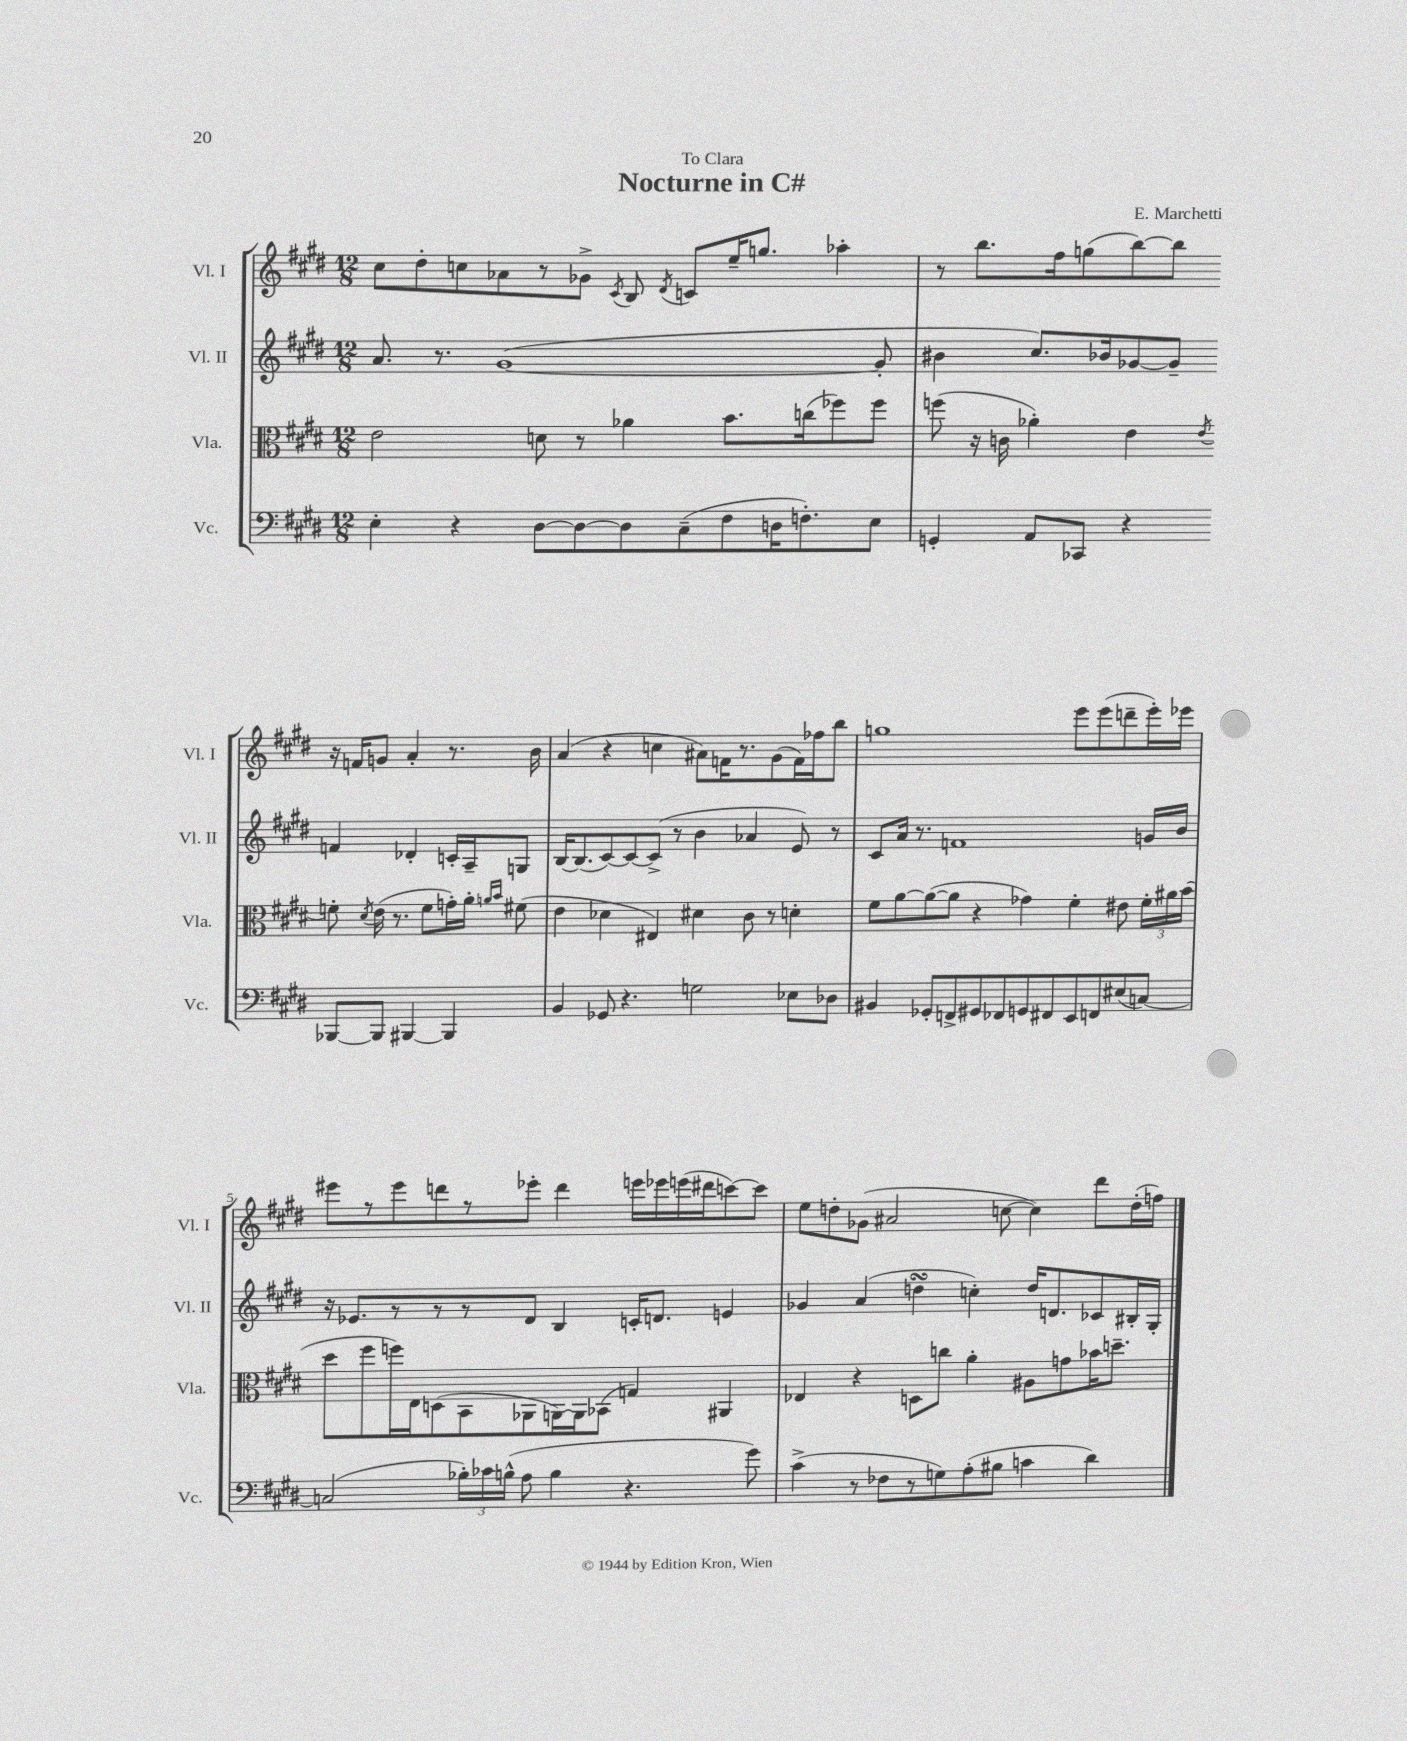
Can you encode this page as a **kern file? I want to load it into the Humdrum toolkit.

**kern	**kern	**kern	**kern
*part4	*part3	*part2	*part1
*staff4	*staff3	*staff2	*staff1
*I"Vc.	*I"Vla.	*I"Vl. II	*I"Vl. I
*I'Vc.	*I'Vla.	*I'Vl. II	*I'Vl. I
*clefF4	*clefC3	*clefG2	*clefG2
*k[f#c#g#d#]	*k[f#c#g#d#]	*k[f#c#g#d#]	*k[f#c#g#d#]
*M12/8	*M12/8	*M12/8	*M12/8
=1	=1	=1	=1
4E'\	2e\	8.a/	8cc#\L
.	.	.	8dd#'\
.	.	8.r	.
4r	.	.	8ccn\
.	.	([1g#	8a-X\
[8D#\L	8dn\	.	8r
8D#\_	8r	.	8g-X^\J
.	.	.	8qc#/
8D#\]	4a-X\	.	8B/
.	.	.	8qd#/
(8C#~\	.	.	8cn/L
8F#\	8.b\L	.	16ee~/K
.	.	.	8.ggn/J
16Dn\K	.	.	.
8.Fn'\)	(16ccn\k	.	.
.	8ff-X\)	.	4aa-X'\
8E\J	8ff-\J	8g#'/]	.
=2	=2	=2	=2
4GGn'/	(8ffn\	4b#X\	8r
.	16r	.	8.bb\L
.	16cn\	.	.
8AA/L	4a-X'\)	8.cc#/L)	.
.	.	.	16ff#\k
8CC-X/J	.	.	(8ggn\
.	.	16b-X/k	.
4r	4e\	[8g-X/	[8bb\)
.	.	8g-~/J]	8bb\J]
.	8qe/	.	.
[8BBB-X/L	8fn'\	4fn/	16r
.	.	.	16fn/KL
.	8qd#/	.	.
8BBB-/J]	(16e\	.	8gn/J
.	8.r	.	.
[4BBB#X/	.	4d-X'/	4a'/
.	8f\L	.	.
4BBB#/]	16gn'\L)	16cn'/LL	8.r
.	16a-'\JJ	16A~/J	.
.	16qqan/LL	.	.
.	16qqb/JJ	.	.
.	(8f#X\	8Gn/J	.
.	.	.	16b\
!!LO:LB:g=z
=3	=3	=3	=3
4BB/	4e\	[16B/KL	(4a/
.	.	(8.B/]	.
8GG-X/	4d-X\	[8c#/)	4r
4.r	.	8c#/_	.
.	4E#X/)	(8c#^/J]	4ccn\
.	.	8r	.
2Gn\	4d#X\	4b\	8a#X\L)
.	.	.	16fn\K
.	.	.	8.r
.	8c#\	4a-X/	.
.	8r	.	(8g#\
8E-X\L	4dn'\	8e/)	16f\L)
.	.	.	16ff-X\J
8D-X\J	.	8r	8bb\J
=4	=4	=4	=4
4BB#X/	8f#\L	8c#/L	1ggn
.	[8a\	16a/Jk	.
.	.	8.r	.
8GG-X'/L	(8a\_	.	.
8FFn^/	8a\J]	1fn	.
8GG#X/	4r	.	.
8FF-X/	.	.	.
8GGn/	4g-X\)	.	.
8FF#X/	.	.	.
8EE/	4f#'\	.	8eee\L
8FFn/	.	.	(8eee\
(8E#X/	8e#X\	.	8dddn~\
[8Cn/J)	24f#'\LL	16gn/LL	16eee'\L)
.	24a#X\	.	.
.	.	16b/JJ	16eee-X\JJ
.	(24b\JJ	.	.
!!LO:LB:g=z
=5	=5	=5	=5
(2Cn/]	8dd#\L	16r	8eee#X\L
.	.	8.e-X/L	.
.	8ff#\	.	8r
.	16ffn\L)	8r	8eee#\
.	16E\J	.	.
.	(8Dn\	8r	8dddn\
24B-X'\LL)	8BB\	8r	8r
24c-X\	.	.	.
(24Bn^^\JJ	.	.	.
8A\	8AA-X\	8d#/J	8eee-X'\J
4B\	[16AAn\L)	4B/	4ddd\
.	16AA\J]	.	.
.	(8BB-X\J	.	.
4.r	4Gn/)	16cn'/KL	16eeen\LL
.	.	8.dn/J	16eee-X\
.	.	.	(16eeen\
.	.	.	16ddd#X\J
.	4AA#X/	4en/	[8cccn\)
8g#\)	.	.	8ccc\J]
=6	=6	=6	=6
(4c#^\	4E-X/	4g-X/	8ee\L
.	.	.	8ddn'\
8r	4r	(4a/	(8g-X\J
8F-X\L	.	.	2a#X/
8r	8Dn\L	4ddnsSSs\	.
8Gn\)	8ccn\J	.	.
(8A'\	4a'\	4ccn'\)	.
8B#X\J	.	.	[8ccn\
4cn\	8A#X\L	16dd/KL	4cc\])
.	.	8.dn/	.
.	8gn\	.	.
4d#\)	16b-X\K	8c-X/	8ddd#\L
.	8.ddn~\J	.	.
.	.	16B#X'/L	(16dd'\L
.	.	16G#'/JJ	16ffn\JJ)
==	==	==	==
*-	*-	*-	*-
